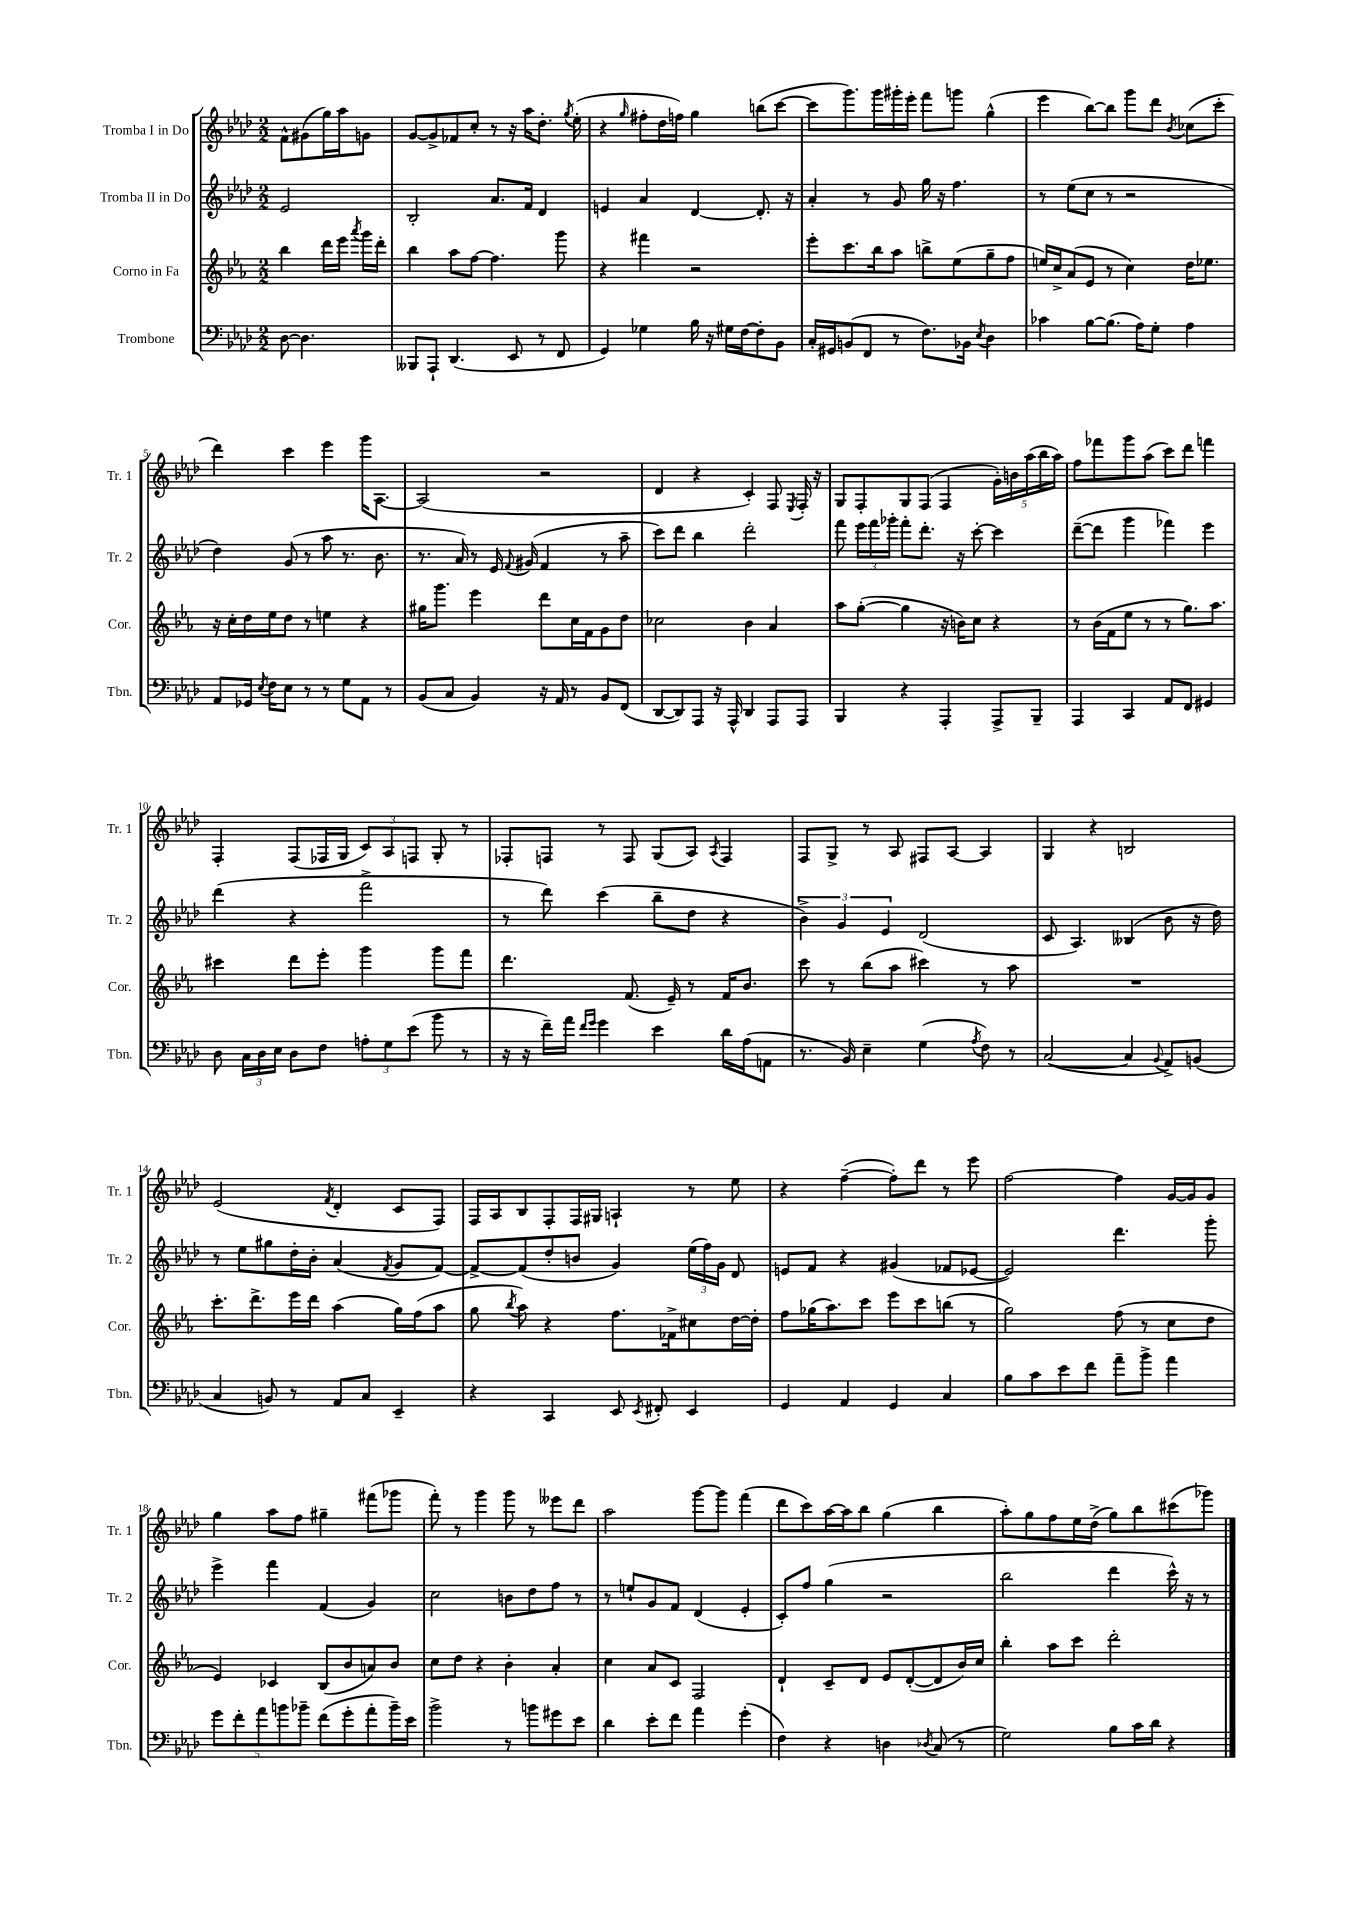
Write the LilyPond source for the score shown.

<<
\new StaffGroup <<
\new Staff = "s0" \with { instrumentName = "Tromba I in Do" shortInstrumentName = "Tr. 1" } {
    \clef treble \key aes \major \numericTimeSignature \time 2/2 \partial 2
    \autoBeamOff f'8[-^ gis'8( g''16) aes''16 g'8] |
    g'8[~ g'8-> fes'8 c''8]-. r8 r16 aes''16[ des''8.]-. \acciaccatura { g''8 } ees''16-.( |
    r4 \grace { g''16 } fis''8[-. des''16 f''16]) g''4 b''8[( c'''8]~ |
    c'''8[ g'''8.) g'''16 gis'''16-. ees'''16]-. f'''8[ g'''8] g''4-^( |
    ees'''4 bes''8[~) bes''8] g'''8[ des'''8] \acciaccatura { bes'8 } ces''8[( c'''8]-. |
    des'''4) c'''4 ees'''4 g'''16[ aes8.]~ |
    aes2( r2 |
    des'4 r4 c'4-.) f8 \acciaccatura { ees8 } f16-. r16 |
    g8[ f8-. g8 f8]( f4 \tuplet 5/4 { g'16[-.) b'16 aes''16( bes''16 aes''16]) } |
    f''8[ fes'''8 g'''8 aes''8]( c'''8[) des'''8] f'''4 |
    f4-. f8[( fes16 g16] \tuplet 3/2 { c'8[) aes8 f8] } g8-. r8 |
    fes8[-. f8] r8 f8 g8[( aes8]) \acciaccatura { aes8 } f4 |
    f8[ g8]-> r8 aes8 fis8[ aes8]~ aes4 |
    g4 r4 b2 |
    ees'2( \acciaccatura { f'8 } des'4-. c'8[ f8]) |
    f16[ aes16 bes8 f8-. f16 gis16] a4-! r8 ees''8 |
    r4 f''4~--( f''8[-.) des'''8] r8 ees'''8 |
    f''2~ f''4 g'16[~ g'16 g'8] |
    g''4 aes''8[ f''8] gis''4-- fis'''8[( ges'''8] |
    f'''8-.) r8 g'''4 g'''8 r8 eeses'''8[ des'''8] |
    aes''2 g'''8[~ g'''8] f'''4( |
    des'''8[ c'''8) aes''16~ aes''16 bes''8] g''4( bes''4 |
    aes''8[-.) g''8 f''8 ees''16 des''16]->( g''8[) bes''8 cis'''8( ges'''8]) \bar "|." |
}
\new Staff = "s1" \with { instrumentName = "Tromba II in Do" shortInstrumentName = "Tr. 2" } {
    \clef treble \key aes \major \numericTimeSignature \time 2/2 \partial 2
    \autoBeamOff ees'2 |
    bes2-. aes'8.[ f'16] des'4 |
    e'4 aes'4 des'4~ des'8.-. r16 |
    aes'4-. r8 g'8 g''16 r16 f''4. |
    r8 ees''8[( c''8] r8 r2 |
    des''4) g'8( r8 aes''8 r8. bes'8. |
    r8. aes'16) r8 ees'16 \appoggiatura { f'8 } gis'16( f'4 r8 aes''8-- |
    c'''8[) des'''8] bes''4 des'''2-. |
    f'''8 \tuplet 3/2 { ees'''16[ f'''16 ges'''16]-. } f'''8[-. des'''8.]-. r16 c'''8~-. c'''4 |
    des'''8[~--( des'''8] g'''4 fes'''4) ees'''4 |
    des'''4( r4 f'''2-> |
    r8 des'''8) c'''4( bes''8[-- des''8] r4 |
    \tuplet 3/2 { bes'4->) g'4 ees'4 } des'2( |
    c'8 aes4.) beses4( bes'8 r16 des''16) |
    r8 ees''8[ gis''8 des''16-. bes'16]-. aes'4( \acciaccatura { f'8 } g'8[ f'8]~) |
    f'8[~-> f'8( des''8-. b'8] g'4) \tuplet 3/2 { ees''16[( f''16) g'16] } des'8 |
    e'8[ f'8] r4 gis'4( fes'8[ ees'8]~ |
    ees'2) des'''4. g'''8-. |
    ees'''4-> f'''4 f'4( g'4) |
    c''2 b'8[ des''8 f''8] r8 |
    r8 e''8[-! g'8 f'8] des'4( ees'4-. |
    c'8[-.) f''8] g''4( r2 |
    bes''2 des'''4 c'''16-^) r16 r8 \bar "|." |
}
\new Staff = "s2" \with { instrumentName = "Corno in Fa" shortInstrumentName = "Cor." } {
    \clef treble \key ees \major \numericTimeSignature \time 2/2 \partial 2
    \autoBeamOff bes''4 d'''16[ ees'''16] \acciaccatura { aes'''8 } g'''16[ d'''16]-. |
    bes''4 aes''8[ f''8]~ f''4. g'''8 |
    r4 fis'''4 r2 |
    ees'''8[-. c'''8. bes''16 aes''8] b''8[-> ees''8( g''8-- f''8] |
    e''16[) c''16-> aes'8( ees'8] r8 c''4) d''16[ ees''8.] |
    r16 c''16[-. d''16 ees''16 d''8] r8 e''4 r4 |
    gis''16[ g'''8.] ees'''4 d'''8[ c''16 f'16 g'8 d''8] |
    ces''2 bes'4 aes'4 |
    aes''8[ g''8]~-.( g''4 r16 b'16[) c''8] r4 |
    r8 bes'16[( f'16 ees''8] r8 r8 g''8.[) aes''8.] |
    cis'''4 d'''8[ ees'''8]-. g'''4 g'''8[ f'''8] |
    d'''4. f'8.( ees'16--) r8 f'16[ bes'8.] |
    c'''8 r8 bes''8[( aes''8] cis'''4) r8 aes''8 |
    R1 |
    c'''8.[-. d'''8.-> ees'''16 d'''16] aes''4( g''16[) f''16( aes''8] |
    g''8 \acciaccatura { bes''8 } aes''8) r4 f''8.[ fes'16-> cis''8 d''16~ d''16]-. |
    f''8[ ges''16( aes''8.) c'''8] ees'''8[ c'''8 b''8]( r8 |
    g''2) f''8( r8 c''8[ d''8] |
    ees'4) ces'4 bes8[( bes'8 a'8) bes'8] |
    c''8[ d''8] r4 bes'4-. aes'4-. |
    c''4 aes'8[ c'8] f2 |
    d'4-! c'8[-- d'8] ees'8[ d'8~-.( d'8 bes'16) c''16] |
    bes''4-. aes''8[ c'''8] d'''2-. \bar "|." |
}
\new Staff = "s3" \with { instrumentName = "Trombone" shortInstrumentName = "Tbn." } {
    \clef bass \key aes \major \numericTimeSignature \time 2/2 \partial 2
    \autoBeamOff des8~ des4. |
    beses,,8[ aes,,8]-! des,4.( ees,8 r8 f,8 |
    g,4) ges4 bes16 r16 gis16[ f16~ f8-. bes,8] |
    c16[-. gis,16 b,8( f,8] r8 f8.[) bes,16] \acciaccatura { ees8 } des4 |
    ces'4 bes8[~ bes8.]( aes16[) g8]-. aes4 |
    aes,8[ ges,16] \acciaccatura { ees8 } f16[ ees8] r8 r8 g8[ aes,8] r8 |
    bes,8[( c8] bes,4) r16 aes,16 r8 bes,8[ f,8]( |
    des,8[~ des,8) aes,,8] r16 aes,,16-^ des,4 aes,,8[ aes,,8] |
    bes,,4 r4 aes,,4-. aes,,8[-> bes,,8]-- |
    aes,,4 c,4 aes,8[ f,8] gis,4 |
    des8 \tuplet 3/2 { c16[ des16 ees16] } des8[ f8] \tuplet 3/2 { a8[-. g8 ees'8]( } bes'8 r8 |
    r16 r16 f'16[--) aes'16] \grace { f'16[ g'16] } g'4 ees'4 des'16[ aes16( a,8] |
    r8. bes,16) ees4-- g4( \acciaccatura { aes8 } f8) r8 |
    c2~( c4 \appoggiatura { bes,8 } aes,8[->) b,8]( |
    c4 b,8) r8 aes,8[ c8] ees,4-- |
    r4 c,4 ees,8 \acciaccatura { ees,8 } fis,8-. ees,4 |
    g,4 aes,4 g,4 c4 |
    bes8[ c'8 ees'8 f'8] aes'8[-- bes'8]-> aes'4 |
    \tuplet 5/4 { g'8[ f'8-. aes'8 b'8 bes'8]-- } f'8[( g'8-. aes'8-. bes'16--) ees'16] |
    bes'2-> r8 b'8[ gis'8 ees'8] |
    des'4 ees'8[-. f'8] aes'4 g'4-.( |
    f4) r4 d4 \acciaccatura { des8 } c8( r8 |
    g2) bes8[ c'16 des'16] r4 \bar "|." |
}
>>
>>
